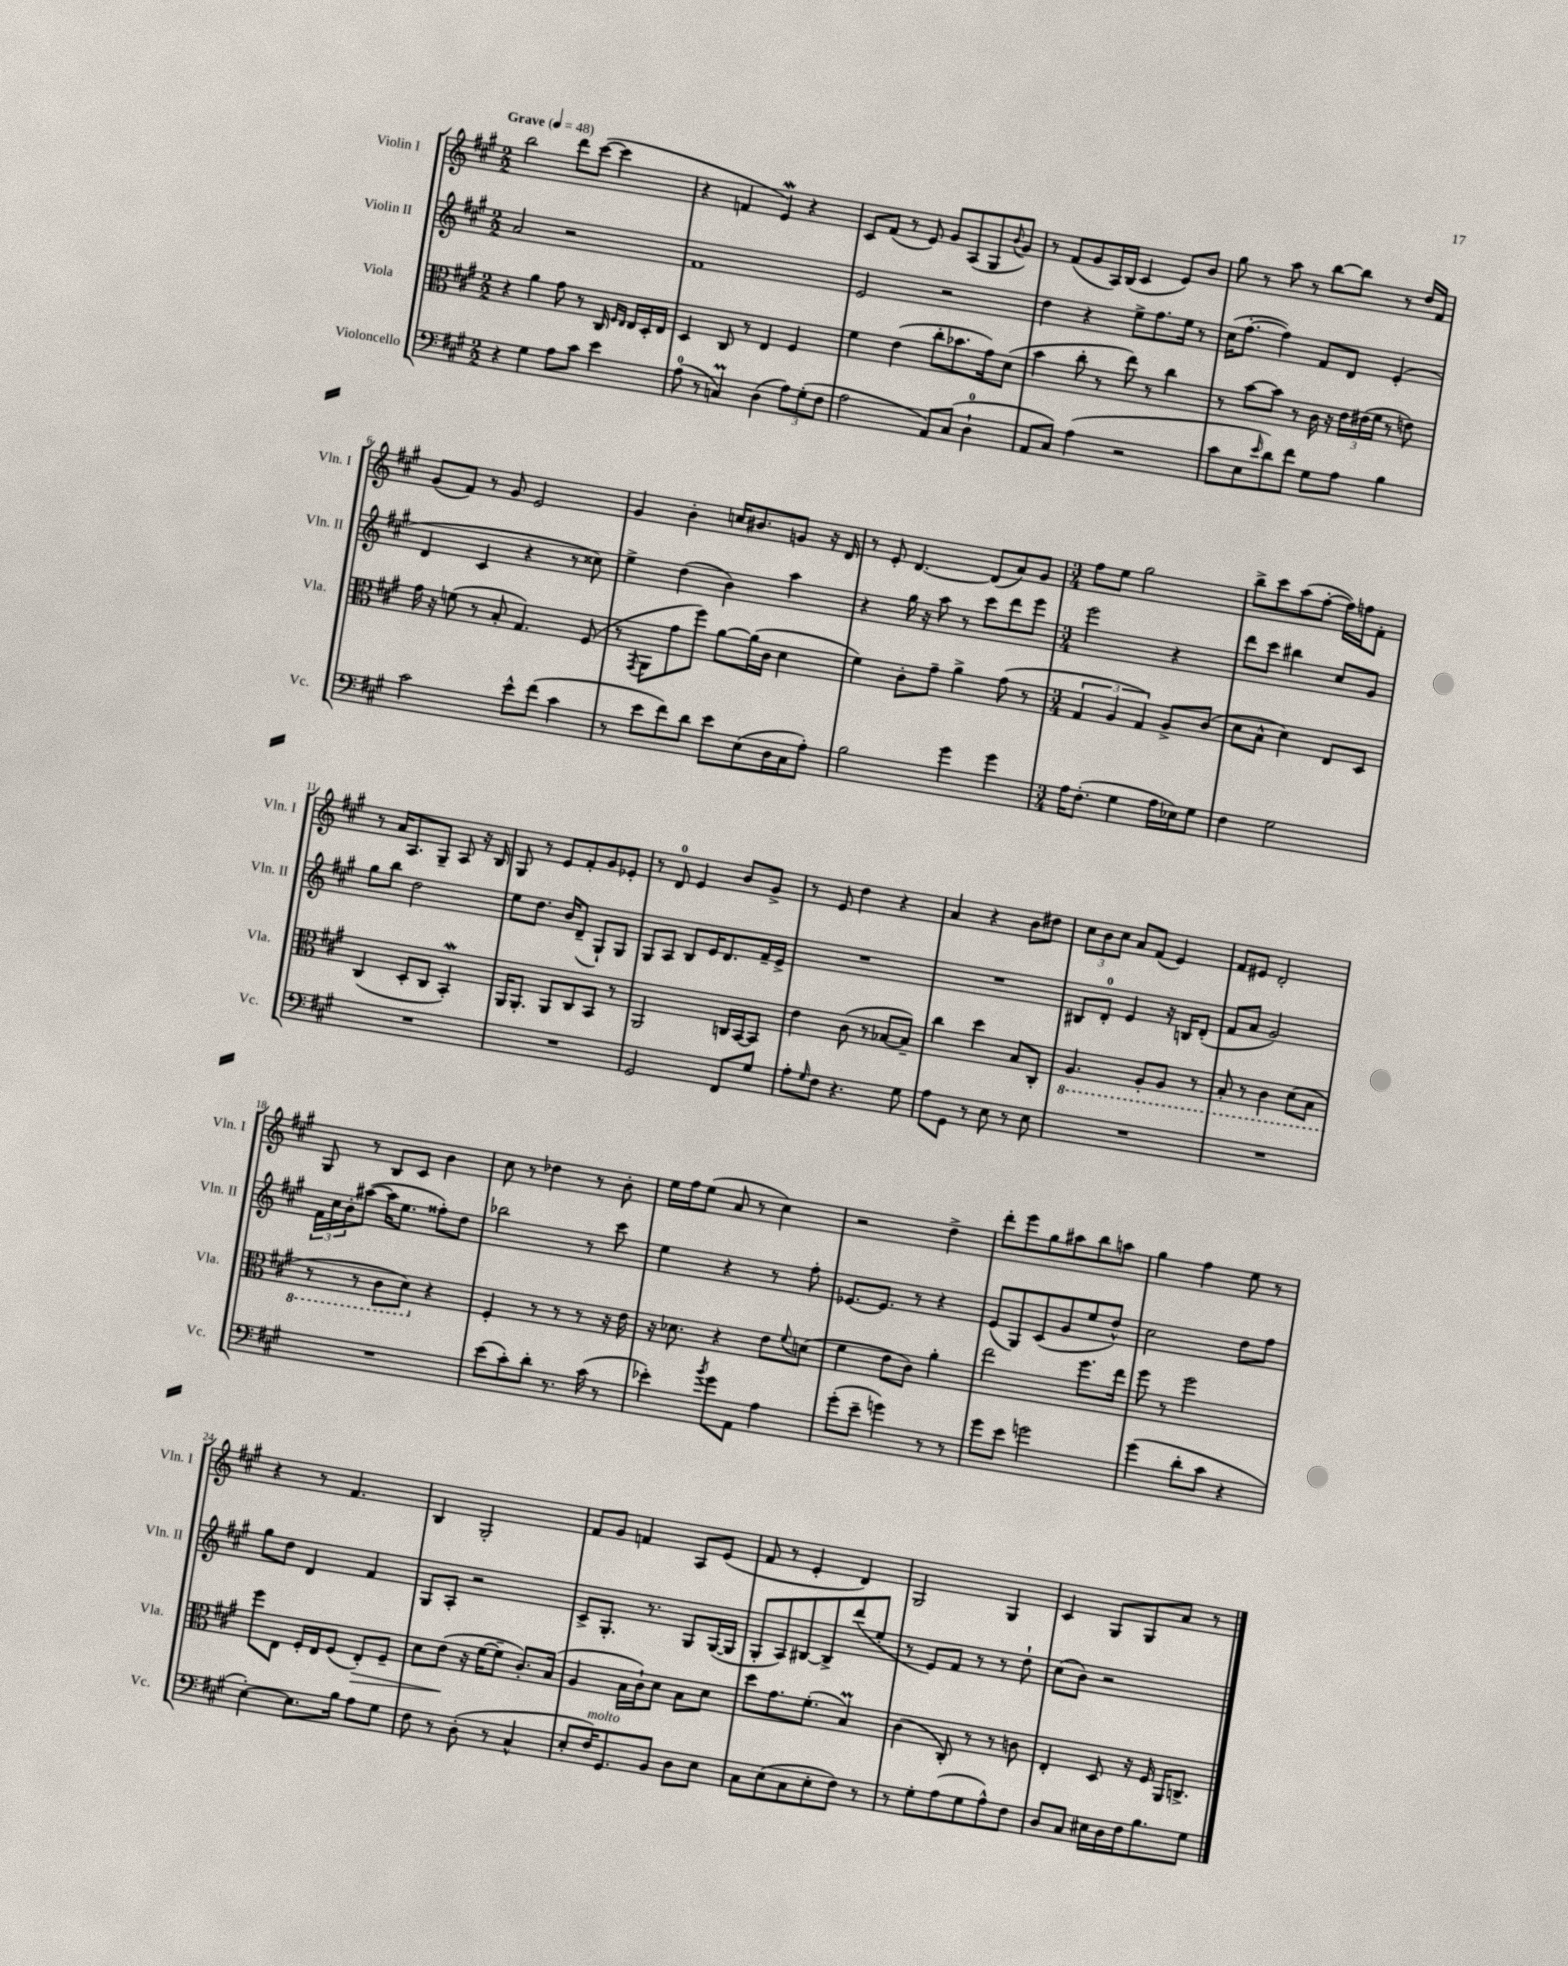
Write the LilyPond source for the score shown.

<<
\new StaffGroup <<
\new Staff = "s0" \with { instrumentName = "Violin I" shortInstrumentName = "Vln. I" } {
    \clef treble \key a \major \numericTimeSignature \time 2/2 \tempo "Grave" 4 = 48
    b''2 d'''8 cis'''8~( cis'''4 |
    r4 f'4 e'4\mordent) r4 |
    cis'8 fis'8( r8 e'8) gis'8 a8( gis8 \appoggiatura { b'8 } gis'8) |
    r8 fis'8( gis'8 a16) b16( cis'4 e'8) b'8 |
    gis''8 r8 a''8 r8 b''8~ b''8 r8 d''16 fis'16 |
    gis'8( fis'8) r8 gis'8 e'2 |
    gis'4 b'4-. c''16 bis'8. g'8 r16 d'16 |
    r8 e'8-. d'4.~ d'8( a'8) gis'8 |
    \numericTimeSignature \time 3/4 fis''8 e''8 gis''2 |
    b''8-> cis'''8 a''8( fis''8~-. fis''16) f''16 fis'8-. |
    r8 a'16 a8. gis8-- a8 r16 b16 |
    gis8 r8 e'8 fis'8-. gis'8 ees'8-. |
    r8 d'8-0 e'4 b'8 gis'8-> |
    r8 e'8 d''4 r4 |
    a'4 r4 b'8 dis''8 |
    \tuplet 3/2 { cis''8 b'8 cis''8 } a'8 fis'8( e'4) |
    fis'8 eis'8 d'2-. |
    gis8 r8 b8 cis'8 b'4 |
    cis''8 r8 des''4 r8 b'8-. |
    e''16 fis''16 e''8( a'8 r8 cis''4) |
    r2 d''4-> |
    d'''8-. e'''8 gis''8 ais''8 b''8 a''8 |
    gis''4 fis''4 e''8 r8 |
    r4 r8 fis'4. |
    b4 gis2-. |
    fis'8 gis'8 f'4 a8 e'8( |
    fis'8 r8 e'4-. d'4) |
    gis2 gis4 |
    cis'4 gis8 gis8 a'8 r8 \bar "|." |
}
\new Staff = "s1" \with { instrumentName = "Violin II" shortInstrumentName = "Vln. II" } {
    \clef treble \key a \major \numericTimeSignature \time 2/2
    a'2 r2 |
    fis'1 |
    e'2 r2 |
    d''4 r4 e''8-> fis''8. e''16 r8 |
    cis''16( fis''8.~-. fis''4) fis'8 d'8 e'4-.( |
    d'4 cis'4 r4 r8 cisis''8) |
    e''4-> d''4( b'4) a''4 |
    r4 gis''16 r16 a''8 r8 cis'''8 d'''8 e'''8 |
    \numericTimeSignature \time 3/4 e'''2 r4 |
    d'''8 cis'''8 bis''4 cis''8 gis'8 |
    gis''8 b''8 d''2 |
    e''8 d''8. b'16 d'8--( gis8-!) gis8 |
    gis8 a8 b8 e'16 d'8. fis'16-- e'16-> |
    R2. |
    R2. |
    bis8 d'8-0-. e'4 r16 b16 d'8-.( |
    fis'8 a'8 gis'2) |
    \tuplet 3/2 { fis'16 cis''16 b'16-. } ais''8~( ais''16 e''8. fisis''8-.) d''8 |
    bes''2 r8 cis'''8 |
    e''4 r4 r8 fis''8-. |
    ees'8.~ ees'8. r8 r4 |
    e'8( gis8) cis'8( gis'8 e''8 d''8-^) |
    cis''2 d''8 fis''8 |
    gis''8 d''8 d'4 fis'4 |
    gis8 a8-. r2 |
    cis'8-> gis8.-. r8. gis8 gis16~( gis16 |
    gis8-. a8) bis8~ bis8-> d'''8( e''8-. |
    r8 e'8) fis'8 r8 r8 d''8-! |
    cis''8( b'8) r2 \bar "|." |
}
\new Staff = "s2" \with { instrumentName = "Viola" shortInstrumentName = "Vla." } {
    \clef alto \key a \major \numericTimeSignature \time 2/2
    r4 a'4 gis'8 r8 cis16 \grace { fis16 e16 } e16 d16-. e16 |
    d4 cis8 r8 e4 fis4 |
    fis'4 e'4( cis''8-. bes'8. gis'16) d'8( |
    b'4 cis''8-. r8 e''8) r8 cis''4 |
    r8 b'8~ b'8 r8 cis'16 r16 \tuplet 3/2 { e'16 eis'16( fis'16 } r8 e'8) |
    gis'16 r16 f'8( r8 b8-. gis4.) fis8( |
    r8 \acciaccatura { gis,8 } a,8 gis'8 fis''8) a'8~ a'16( cis'16 d'4 |
    fis'4) cis'8-. gis'8-- a'4-> gis'8( r8 |
    \numericTimeSignature \time 3/4 \tuplet 3/2 { gis4 a4 gis4) } a8-> cis'8( |
    d'8 b8-^ d'4) e8 d8 |
    cis4( d8-. cis8 b,4-.\mordent) |
    a,16 a,8.-. a,8 cis8 b,8 r8 |
    a,2 c16 b,16~ b,8 |
    e'4 cis'8( r8 bes8~ bes8--) |
    cis''4 d''4 b8 cis8-. |
    \ottava #-1 a,4. a,8-. a,8 r8 |
    b,8-. r8 cis4 d8( b,8 |
    r8 r8 cis8 d8) \ottava #0 r4 |
    fis4-. r8 r8 r8 r16 e'16 |
    r16 des'8. r4 e'8 \appoggiatura { fis'8 } d'8( |
    fis'4 e'8 cis'8) a'4-. |
    e''2 fis''8. e''16 |
    fis''8 r8 fis''2 |
    fis''8 e8 fis16-. e16 fis8( e8-.\>) fis8-- |
    d'8 e'8\!( r16 fis'16~ fis'8-- cis'8.-.) b16( |
    a4 b16 cis'16-!) d'8 b8 d'8 |
    d''8 gis'8. fis'8.-.( b4\prall) |
    cis'4( cis8-.) r8 r8 c'8 |
    e4-. d8 r16 fis16 a,16 c8.-> \bar "|." |
}
\new Staff = "s3" \with { instrumentName = "Violoncello" shortInstrumentName = "Vc." } {
    \clef bass \key a \major \numericTimeSignature \time 2/2
    r4 gis4 a8 cis'8 e'4 |
    a8-0( r8 c4\prall) d4( \tuplet 3/2 { a8) gis8-.( fis8 } |
    a2 a,8) cis8( d4-0-! |
    a,8 cis8) a4( r2 |
    cis'8 e8 \grace { e'16 } d'8) fis'8 gis8 a8 b4 |
    cis'2 e'8-^ fis'8( cis'4 |
    r8 e'8 fis'8) d'8 e'8 e8( d16 cis16 a8-.) |
    b2 gis'4 gis'4 |
    \numericTimeSignature \time 3/4 a16 fis8.-.( gis4 a16 ees16) gis8 |
    fis4 gis2 |
    R2. |
    R2. |
    gis,2 fis,8 gis8 |
    a8-. \grace { gis16 } fis8 r4. gis8 |
    a8 gis,8 r8 e8 r8 e8 |
    R2. |
    R2. |
    R2. |
    e'8( cis'8-.) d'8-. r8. cis'16( r8 |
    ees'4-.) \acciaccatura { b'8 } gis'8 a,8 a4 |
    gis'8-.( e'8-- g'4) r8 r8 |
    gis'8 e'8 g'2 |
    gis'4( d'8-. cis'8 r4 |
    e4~-.) e8. b16 a8 gis8 |
    fis8 r8 d8-.( r8 cis4-^ |
    e8-. fis16^\markup { \italic "molto" }) gis,8. b,8 d8 e8 |
    cis8 e8( cis8 e8-. fis8) r8 |
    r8 gis8-. a8( gis8 a8-^) fis8 |
    d8 cis8 eis16 d16 fis16 b8. gis8 \bar "|." |
}
>>
>>
